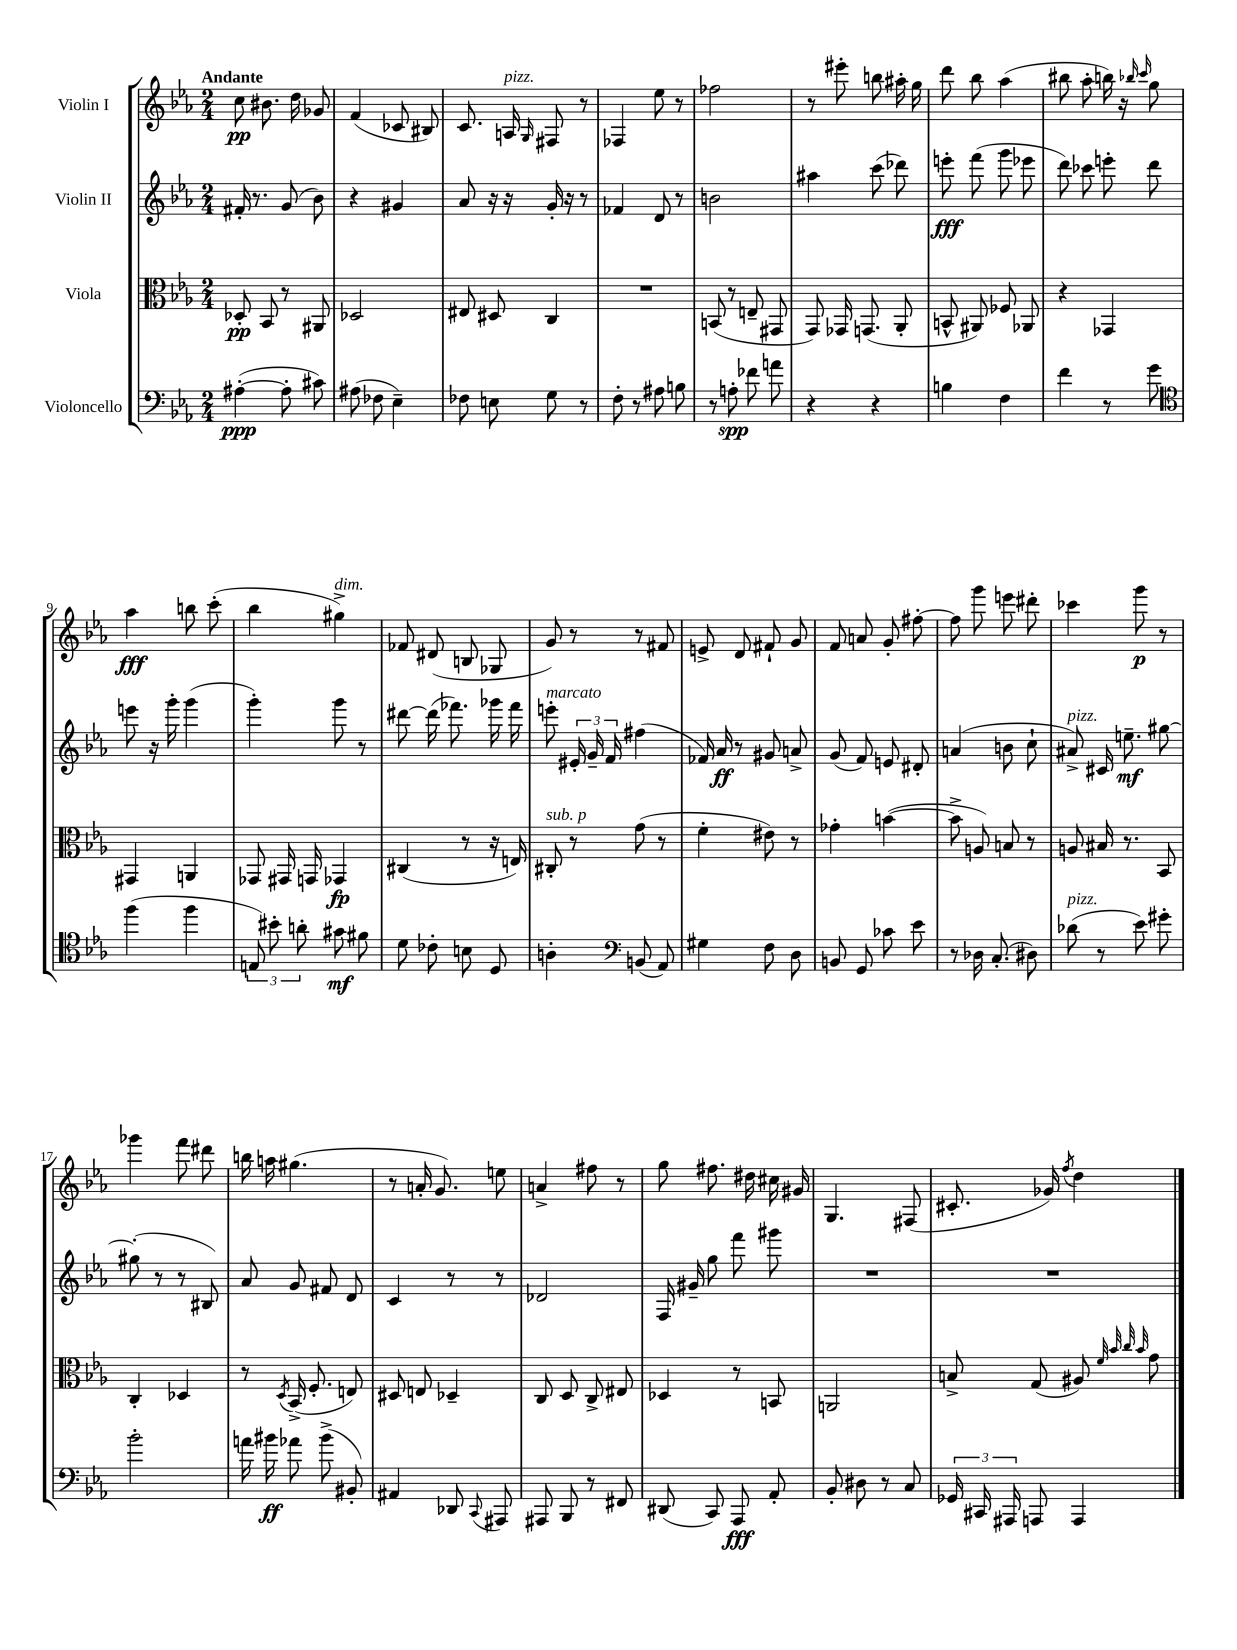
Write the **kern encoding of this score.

**kern	**kern	**kern	**kern
*staff4	*staff3	*staff2	*staff1
*clefF4	*clefC3	*clefG2	*clefG2
*k[b-e-a-]	*k[b-e-a-]	*k[b-e-a-]	*k[b-e-a-]
*M2/4	*M2/4	*M2/4	*M2/4
([4A#'	8D-'	16f#'	8cc
.	.	8.r	.
.	8BB-	.	8.b#
8A#']	8r	(8g	.
.	.	.	16dd
8c#)	8AA#	8b-)	8g-
=	=	=	=
(8A#	2D-	4r	(4f
8F-	.	.	.
4E-~)	.	4g#	8c-
.	.	.	8B#)
=	=	=	=
8F-	8E#	8a-	8.c
8E	8D#	16r	.
.	.	16r	16A
.	.	.	16qqG
8G	4C	16g'	8F#
.	.	16r	.
8r	.	8r	8r
=	=	=	=
8F'	2r	4f-	4F-
8r	.	.	.
8A#	.	8d	8ee-
8B	.	8r	8r
=	=	=	=
8r	(8BB	2b	2ff-
8A'	8r	.	.
8f-	8E~	.	.
8a	8GG#	.	.
=	=	=	=
4r	8GG)	4aa#	8r
.	16GG-	.	8eee#'
.	(8.GG	.	.
4r	.	(8ccc	8bb
.	8AA-'	8ddd-)	16aa#'
.	.	.	16gg
=	=	=	=
4B	8BB^^	8eee'	8ddd
.	8AA#)	(8fff	8bb-
4F	8F-	8ggg	(4aa-
.	8AA-	8eee-	.
=	=	=	=
4f	4r	8ddd)	8bb#
.	.	8ccc-	8aa-'
8r	4GG-	8eee'	16bb)
.	.	.	16r
.	.	.	16qqbb-
.	.	.	16qqccc
8g	.	8ddd	8gg
=	=	=	=
*clefC4	*	*	*
(4ff	4GG#	8eee	4aa-
.	.	16r	.
.	.	16ggg'	.
4ff	4AA	(4ggg	8bb
.	.	.	(8ccc'
=	=	=	=
12E)	8GG-	4ggg')	4bb-
12b#'	.	.	.
.	16GG#	.	.
12a'	.	.	.
.	16GG	.	.
8g#	4GG-	8ggg	4gg#^)
8f#	.	8r	.
=	=	=	=
8d	(4C#	[8ddd#	8f-
8c-'	.	(16ddd#]	(8d#
.	.	8.fff-)	.
8B	8r	.	8B
8D	16r	16ggg-	8G-
.	16E)	16fff-	.
=	=	=	=
4A'	8C#'	8eee'	8g)
.	8r	24e#'	8r
.	.	24g~	.
.	.	24f	.
*clefF4	*	*	*
(8BB	(8g	(4ff#	8r
8AA-)	8r	.	8f#
=	=	=	=
4G#	4f'	16f-)	8e^
.	.	16a-	.
.	.	8r	8d
8F	8e#)	8g#	8f#`
8D	8r	8a^	8g
=	=	=	=
8BB	4g-'	(8g	8f
8GG	.	8f)	8a
8c-	([4b	8e	8g'
8e-	.	8d#'	[8ff#'
=	=	=	=
8r	8b^]	(4a	8ff#]
16D-	8A)	.	8ggg
(8.C'	.	.	.
.	8B	8b	8eee
8D#)	8r	8cc`	8ddd#'
=	=	=	=
(8d-	8A	8a#^)	4ccc-
8r	16B#	16c#	.
.	8.r	8.ee~	.
8e-)	.	.	8ggg
8g#'	8BB-	[8gg#	8r
=	=	=	=
2b-'	4C'	(8gg#']	4ggg-
.	.	8r	.
.	4D-	8r	8fff
.	.	8B#)	8ddd#
=	=	=	=
16a	8r	8a-	16bb
16b#	.	.	16aa
.	8qD	.	.
8a-	(16BB-^	8g	(4.gg#
.	8.F'	.	.
(8b#^	.	8f#	.
8BB#')	8E)	8d	.
=	=	=	=
4AA#	8D#	4c	8r
.	8E	.	16a'
.	.	.	8.g)
8DD-	4D-~	8r	.
8qqCC	.	.	.
8AAA#	.	8r	8ee
=	=	=	=
8AAA#	8C	2d-	4a^
8BBB-	8D	.	.
8r	8C^	.	8ff#
8FF#	8E#	.	8r
=	=	=	=
(8DD#	4D-	16F	8gg
.	.	16g#~	.
8CC)	.	8gg	8.ff#
8AAA-	8r	8fff	.
.	.	.	16dd#
8AA-'	8BB	8ggg#	16cc#
.	.	.	16g#
=	=	=	=
8BB-'	2AA	2r	4.G
8D#	.	.	.
8r	.	.	.
8C	.	.	(8F#
=	=	=	=
24GG-	8B^	2r	8.c#'
24CC#	.	.	.
24AAA#	.	.	.
8AAA	(8G	.	.
.	.	.	16g-)
.	.	.	8qff
4AAA	8A#)	.	4dd
.	32qqf	.	.
.	32qqb-	.	.
.	32qqcc	.	.
.	32qqb-	.	.
.	8g	.	.
==	==	==	==
*-	*-	*-	*-
